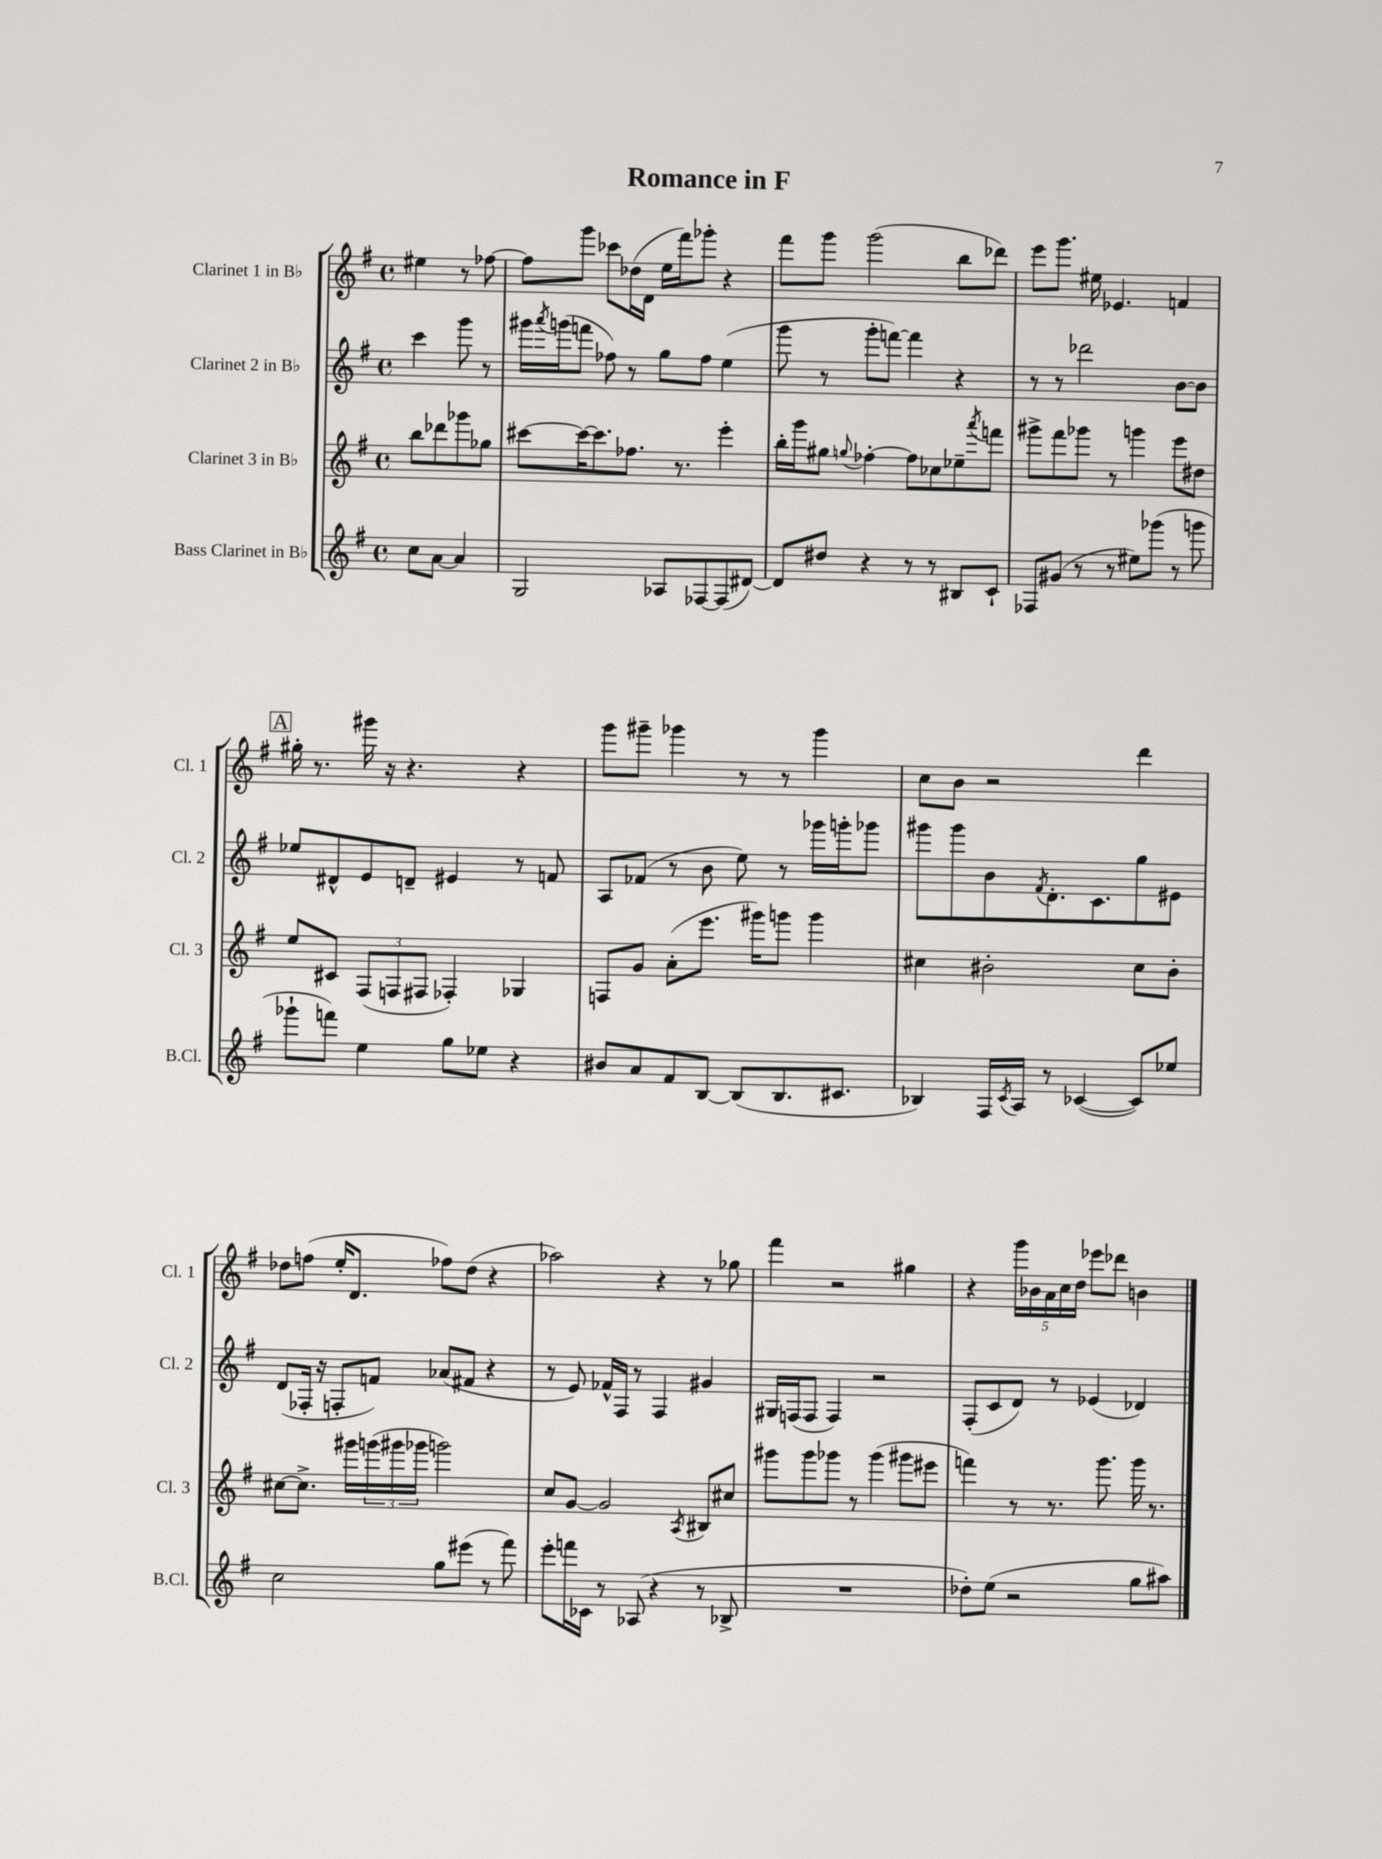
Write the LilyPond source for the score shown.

\header { title = "Romance in F" }
<<
\new StaffGroup <<
\new Staff = "s0" \with { instrumentName = "Clarinet 1 in Bb" shortInstrumentName = "Cl. 1" } {
    \clef treble \key g \major \defaultTimeSignature \time 4/4 \partial 2
    eis''4 r8 fes''8~ |
    fes''8 g'''8 ces'''8 des''16( d'16 e''16 fis'''16) ges'''8-. r4 |
    fis'''8 g'''8 g'''2( b''8 des'''8) |
    e'''8 g'''8. eis''16 ees'4. f'4 |
    \mark \markup { \box "A" } gis''16-. r8. gis'''16 r16 r4. r4 |
    g'''8 gis'''8-- ges'''4 r8 r8 ges'''4 |
    c''8 b'8 r2 d'''4 |
    des''8 f''8( e''16-. d'8. fes''8) des''8( r4 |
    aes''2) r4 r8 ges''8 |
    fis'''4 r2 gis''4 |
    r4 \tuplet 5/4 { g'''16 bes'16 a'16 c''16 d''16 } ees'''8 des'''8 b'4 \bar "|." |
}
\new Staff = "s1" \with { instrumentName = "Clarinet 2 in Bb" shortInstrumentName = "Cl. 2" } {
    \clef treble \key g \major \defaultTimeSignature \time 4/4 \partial 2
    c'''4 g'''8 r8 |
    gis'''16 \acciaccatura { a'''8 } g'''16( f'''8 fes''8) r8 g''8 fes''8 e''4( |
    g'''8 r8 g'''8-. f'''8~) f'''4 r4 |
    r8 r8 des'''2 b'8~ b'8 |
    \mark \markup { \box "A" } ees''8 dis'8-^ e'8 d'8-- eis'4 r8 f'8 |
    a8 fes'8( r8 b'8 e''8) r8 ges'''16 g'''16-. ges'''8 |
    gis'''8 gis'''8 b'8 \acciaccatura { fis'8 } d'8.-. c'8. g''8 eis'8 |
    d'8( fes16-. r16 f8-. f'8) aes'8( fis'8 r4 |
    r8 e'8) fes'16-^ fis16 r8 fis4 gis'4 |
    gis16 f16( f8 f4) r2 |
    fis8-.( c'8 d'8) r8 ees'4( des'4) \bar "|." |
}
\new Staff = "s2" \with { instrumentName = "Clarinet 3 in Bb" shortInstrumentName = "Cl. 3" } {
    \clef treble \key g \major \defaultTimeSignature \time 4/4 \partial 2
    b''8 des'''8 ges'''8 ges''8 |
    cis'''8~ cis'''16~ cis'''8. fes''8. r8. e'''4-. |
    b''16-. g'''16 gis''8 \appoggiatura { g''8 } fes''4~-. fes''8 ces''8 ees''8-- \acciaccatura { a'''8 } f'''8 |
    gis'''8-> fis'''8 ges'''8 r8 g'''4 e'''8 dis''8 |
    \mark \markup { \box "A" } e''8 cis'8 \tuplet 3/2 { fis8( f8 fis8 } fes4-.) ges4 |
    f8 g'8 a'8-.( e'''8. gis'''16) g'''8 g'''4 |
    cis''4 bis'2-. cis''8 bis'8-. |
    cis''8~ cis''8.-> gis'''16 \tuplet 3/2 { g'''16( gis'''16 ges'''16 } g'''2) |
    c''8 g'8~ g'2 \acciaccatura { a8 } bis8 cis''8 |
    gis'''8 gis'''8 ges'''8 r8 ges'''4( gis'''8 eis'''8 |
    f'''4) r8 r8. g'''8. g'''16 r8. \bar "|." |
}
\new Staff = "s3" \with { instrumentName = "Bass Clarinet in Bb" shortInstrumentName = "B.Cl." } {
    \clef treble \key g \major \defaultTimeSignature \time 4/4 \partial 2
    c''8 a'8~ a'4 |
    g2 aes8 fes8~ fes8( dis'8~) |
    dis'8 dis''8 r4 r8 r8 bis8 c'8-! |
    fes8 gis'8( r8 r8 eis''8) ges'''8( r8 g'''8 |
    \mark \markup { \box "A" } ges'''8-! f'''8) e''4 g''8 ees''8 r4 |
    bis'8 a'8 fis'8 b8~ b8( b8. cis'8. |
    bes4) fis16 \acciaccatura { c'8 } a16 r8 ces'4~( ces'8) ees''8 |
    c''2 g''8 eis'''8( r8 fis'''8) |
    e'''8-. f'''16 ces'16 r8 aes8( r4 r8 bes8-> |
    R1 |
    des''8-.) e''8( r2 g''8 ais''8) \bar "|." |
}
>>
>>
\layout { \context { \Score \remove "Bar_number_engraver" } }
